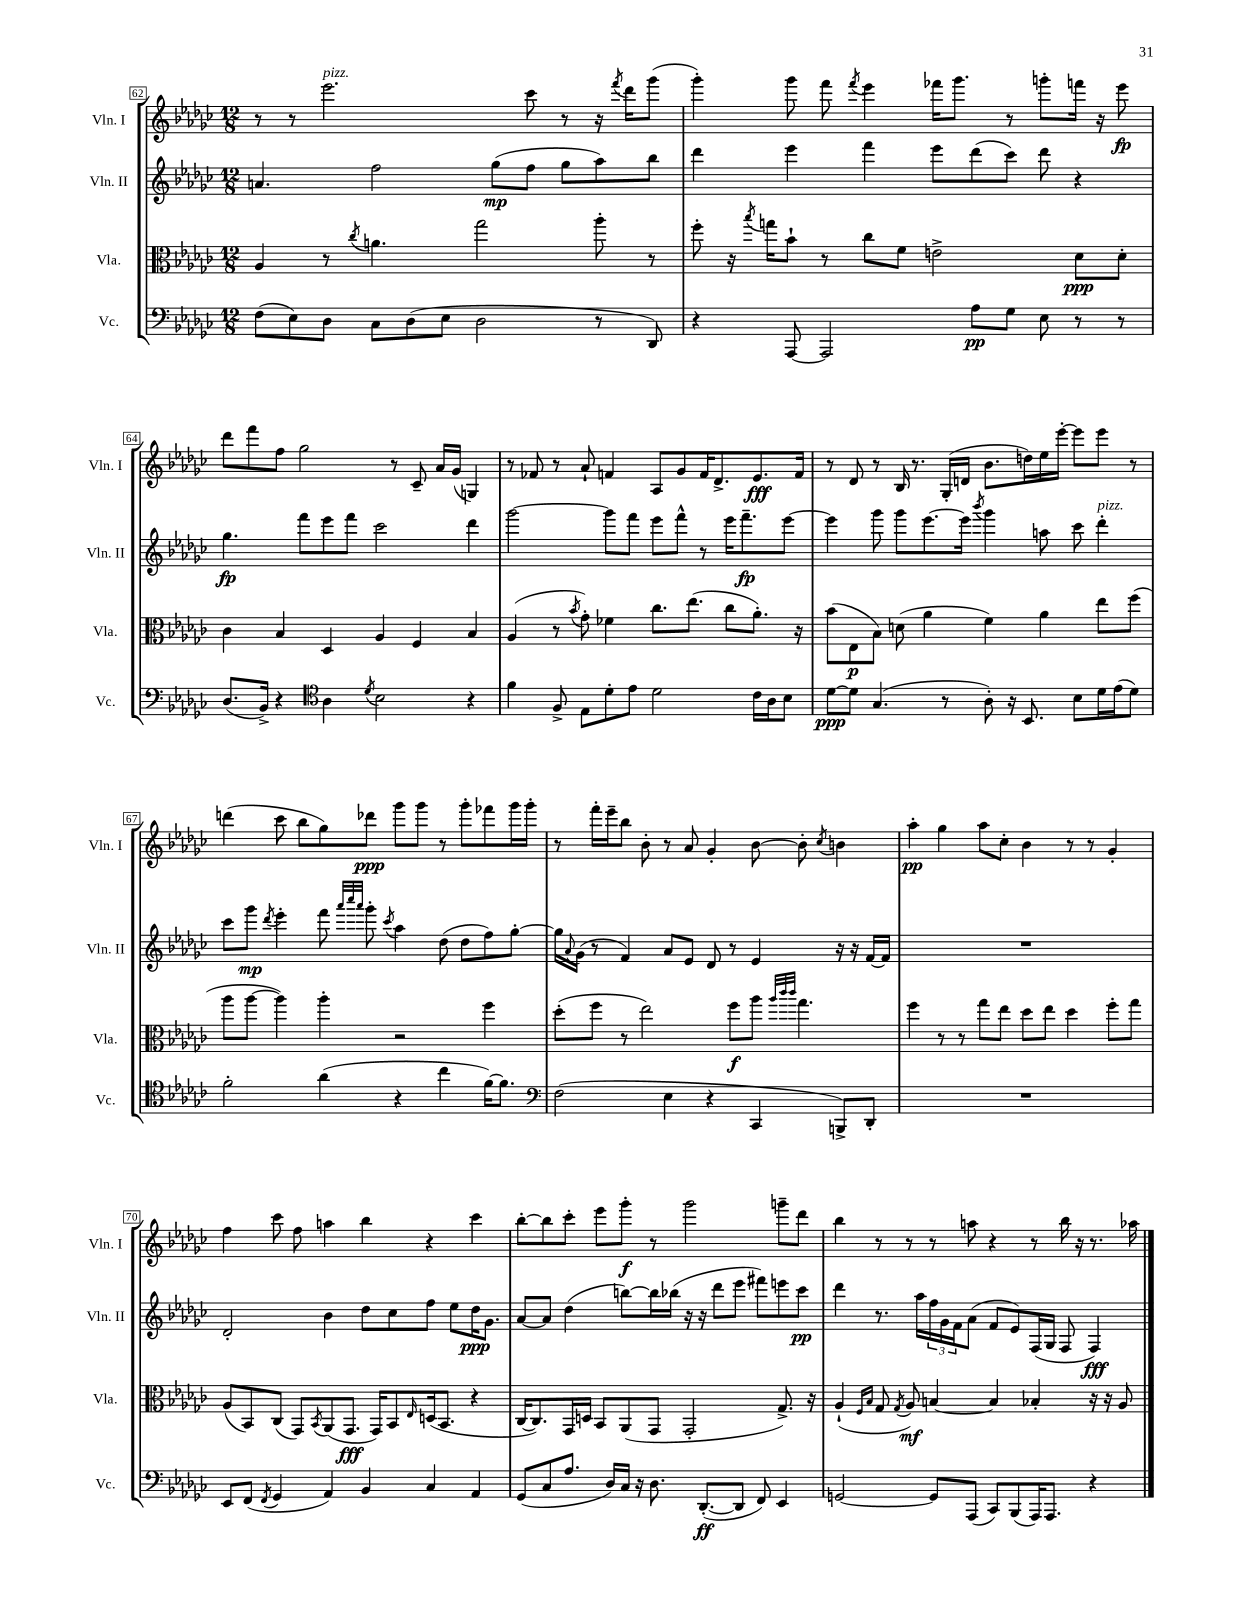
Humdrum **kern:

**kern	**kern	**kern	**kern
*staff4	*staff3	*staff2	*staff1
*clefF4	*clefC3	*clefG2	*clefG2
*k[b-e-a-d-g-c-]	*k[b-e-a-d-g-c-]	*k[b-e-a-d-g-c-]	*k[b-e-a-d-g-c-]
*M12/8	*M12/8	*M12/8	*M12/8
(8F	4A-	4.a	8r
8E-)	.	.	8r
8D-	8r	.	2.eee-
.	8qcc-	.	.
8C-	4.a	2ff	.
(8D-	.	.	.
8E-	.	.	.
2D-	2gg-	.	.
.	.	(8gg-	.
.	.	8ff	8ccc-
.	.	8gg-	8r
8r	8aa-'	8aa-)	16r
.	.	.	8qfff
.	.	.	16ddd-
8DD-)	8r	8bb-	(8ggg-
=	=	=	=
4r	8ff'	4ddd-	4ggg-')
.	16r	.	.
.	8qbb-	.	.
.	16gg	.	.
[8AAA-	8b-`	4eee-	8ggg-
2AAA-]	8r	.	8fff
.	.	.	8qfff
.	8cc-	4fff	4eee-
.	8f	.	.
.	2e^	8eee-	16fff-
.	.	.	8.ggg-
8A-	.	(8ddd-	.
8G-	.	8ccc-)	8r
8E-	.	8ddd-	8ggg'
8r	8d-	4r	16fff
.	.	.	16r
8r	8d-'	.	8eee-
=	=	=	=
(8.D-	4c-	4.gg-	8ddd-
.	.	.	8fff
16BB-^)	.	.	.
4r	4B-	.	8ff
.	.	8fff	2gg-
*clefC4	*	*	*
4A-	4D-	8eee-	.
.	.	8fff	.
8qd-	.	.	.
2B-	4A-	2ccc-	.
.	.	.	8r
.	4F	.	8c-~
.	.	.	16a-
.	.	.	(16g-
4r	4B-	4ddd-	4G)
=	=	=	=
4f	(4A-	[2ggg-	8r
.	.	.	8f-
8F^	8r	.	8r
.	8qb-	.	.
8E-	8g-')	.	8a-`
8d-'	4f-	8ggg-]	4f
8e-	.	8fff	.
2d-	8.cc-	8eee-	8A-
.	.	8fff^^	8g-
.	(8.ee-	.	.
.	.	8r	16f
.	.	.	8.d-^
.	8cc-	16eee-	.
.	.	8.fff~	.
16c-	8.a-')	.	8.e-
16A-	.	.	.
8B-	.	[8eee-	.
.	16r	.	16f
=	=	=	=
[8d-	(8b-	4eee-]	8r
8d-]	8E-	.	8d-
(4.G-	8B-)	8ggg-	8r
.	(8d	8ggg-	16B-
.	.	.	8.r
.	4a-	[8.eee-	.
8r	.	.	(16G-'
.	.	16eee-]	16d
.	.	8qbbb-	.
8A-')	4f)	4ggg-	8.b-
16r	.	.	.
8.BB-	.	.	16dd)
.	4a-	8aa	16ee-
.	.	.	[16eee-'
8B-	.	8ccc-	8eee-]
16d-	8ee-	4ddd-'	8eee-
(16e-	.	.	.
8d-)	(8ff	.	8r
=	=	=	=
2f'	8aa-	8ccc-	(4ddd
.	[8aa-	8ggg-	.
.	.	8qddd-	.
.	4aa-])	4eee-'	8ccc-
.	.	.	8bb-
(4a-	4aa-'	8fff	8gg-)
.	.	32qqaaa-	.
.	.	32qqcccc-	.
.	.	32qqaaa-	.
.	.	8ggg-'	8ddd-
.	.	8qccc-	.
4r	2r	4aa-	8ggg-
.	.	.	8ggg-
4cc-	.	(8dd-	8r
.	.	8dd-	8ggg-'
[16f)	4ff	8ff)	8fff-
8.f]	.	.	.
.	.	[8gg-'	16ggg-
.	.	.	16ggg-'
=	=	=	=
*clefF4	*	*	*
(2F	(8dd-'	16gg-]	8r
.	.	8qqa-	.
.	.	(16g-	.
.	8ff	8r	16fff'
.	.	.	16eee-~
.	8r	4f)	8bb-
.	2ee-)	.	8b-'
4E-	.	8a-	8r
.	.	8e-	8a-
4r	.	8d-	4g-'
.	8ff	8r	.
4CC-	8aa-	4e-	[8b-
.	32qqaa-	.	.
.	32qqccc-	.	.
.	32qqccc-	.	.
.	4.gg-	.	8b-']
.	.	.	8qcc-
8BBB^)	.	16r	4b
.	.	16r	.
8DD-'	.	[16f	.
.	.	16f]	.
=	=	=	=
1.r	4ff	1.r	4aa-'
.	8r	.	4gg-
.	8r	.	.
.	8gg-	.	8aa-
.	8ee-	.	8cc-'
.	8dd-	.	4b-
.	8ee-	.	.
.	4dd-	.	8r
.	.	.	8r
.	8ff'	.	4g-'
.	8gg-	.	.
=	=	=	=
8EE-	(8A-	2d-'	4ff
(8FF	8BB-)	.	.
8qFF	.	.	.
4GG-	(8C-	.	8ccc-
.	8GG-)	.	8ff
.	8qBB-	.	.
4AA-)	(8AA-	4b-	4aa
.	8.GG-	.	.
4BB-	.	8dd-	4bb-
.	16GG-)	.	.
.	8BB-	8cc-	.
.	16qqE-	.	.
4C-	(16D	8ff	4r
.	8.BB-	.	.
.	.	8ee-	.
4AA-	4r	16dd-	4ccc-
.	.	8.g-	.
=	=	=	=
(8GG-	[16C-	[8a-	[8bb-'
.	8.C-])	.	.
8C-	.	8a-]	8bb-]
8.A-	16GG-	(4dd-	8ccc-'
.	16D	.	.
.	8BB-	.	8eee-
16D-)	.	.	.
16C-	(8AA-	[8bb)	8ggg-'
16r	.	.	.
8.D-	8GG-	16bb]	8r
.	.	(16bb-	.
.	2GG-'	16r	2ggg-
([8.DD-'	.	16r	.
.	.	8ddd-	.
8DD-]	.	8eee-	.
8FF)	.	8fff#)	.
4EE-	8.G-^)	8eee	8ggg~
.	.	8ccc-	8ddd-
.	16r	.	.
=	=	=	=
[2GG	(4A-`	4ddd-	4bb-
.	16qqF	.	.
.	16qqB-	.	.
.	8G-	8.r	8r
.	8qG-	.	.
.	8A-)	.	8r
.	.	16aa-	.
8GG]	[4B	24ff	8r
.	.	24g-	.
.	.	24f	.
(8AAA-	.	(8a-	8aa
8CC-)	4B]	8f	4r
(8BBB-	.	8e-)	.
16AAA-)	4B-'	(16F	8r
8.AAA-	.	16G-	.
.	.	8F	16bb-
.	.	.	16r
4r	16r	4F)	8.r
.	16r	.	.
.	8A-	.	.
.	.	.	16aa-
==	==	==	==
*-	*-	*-	*-
